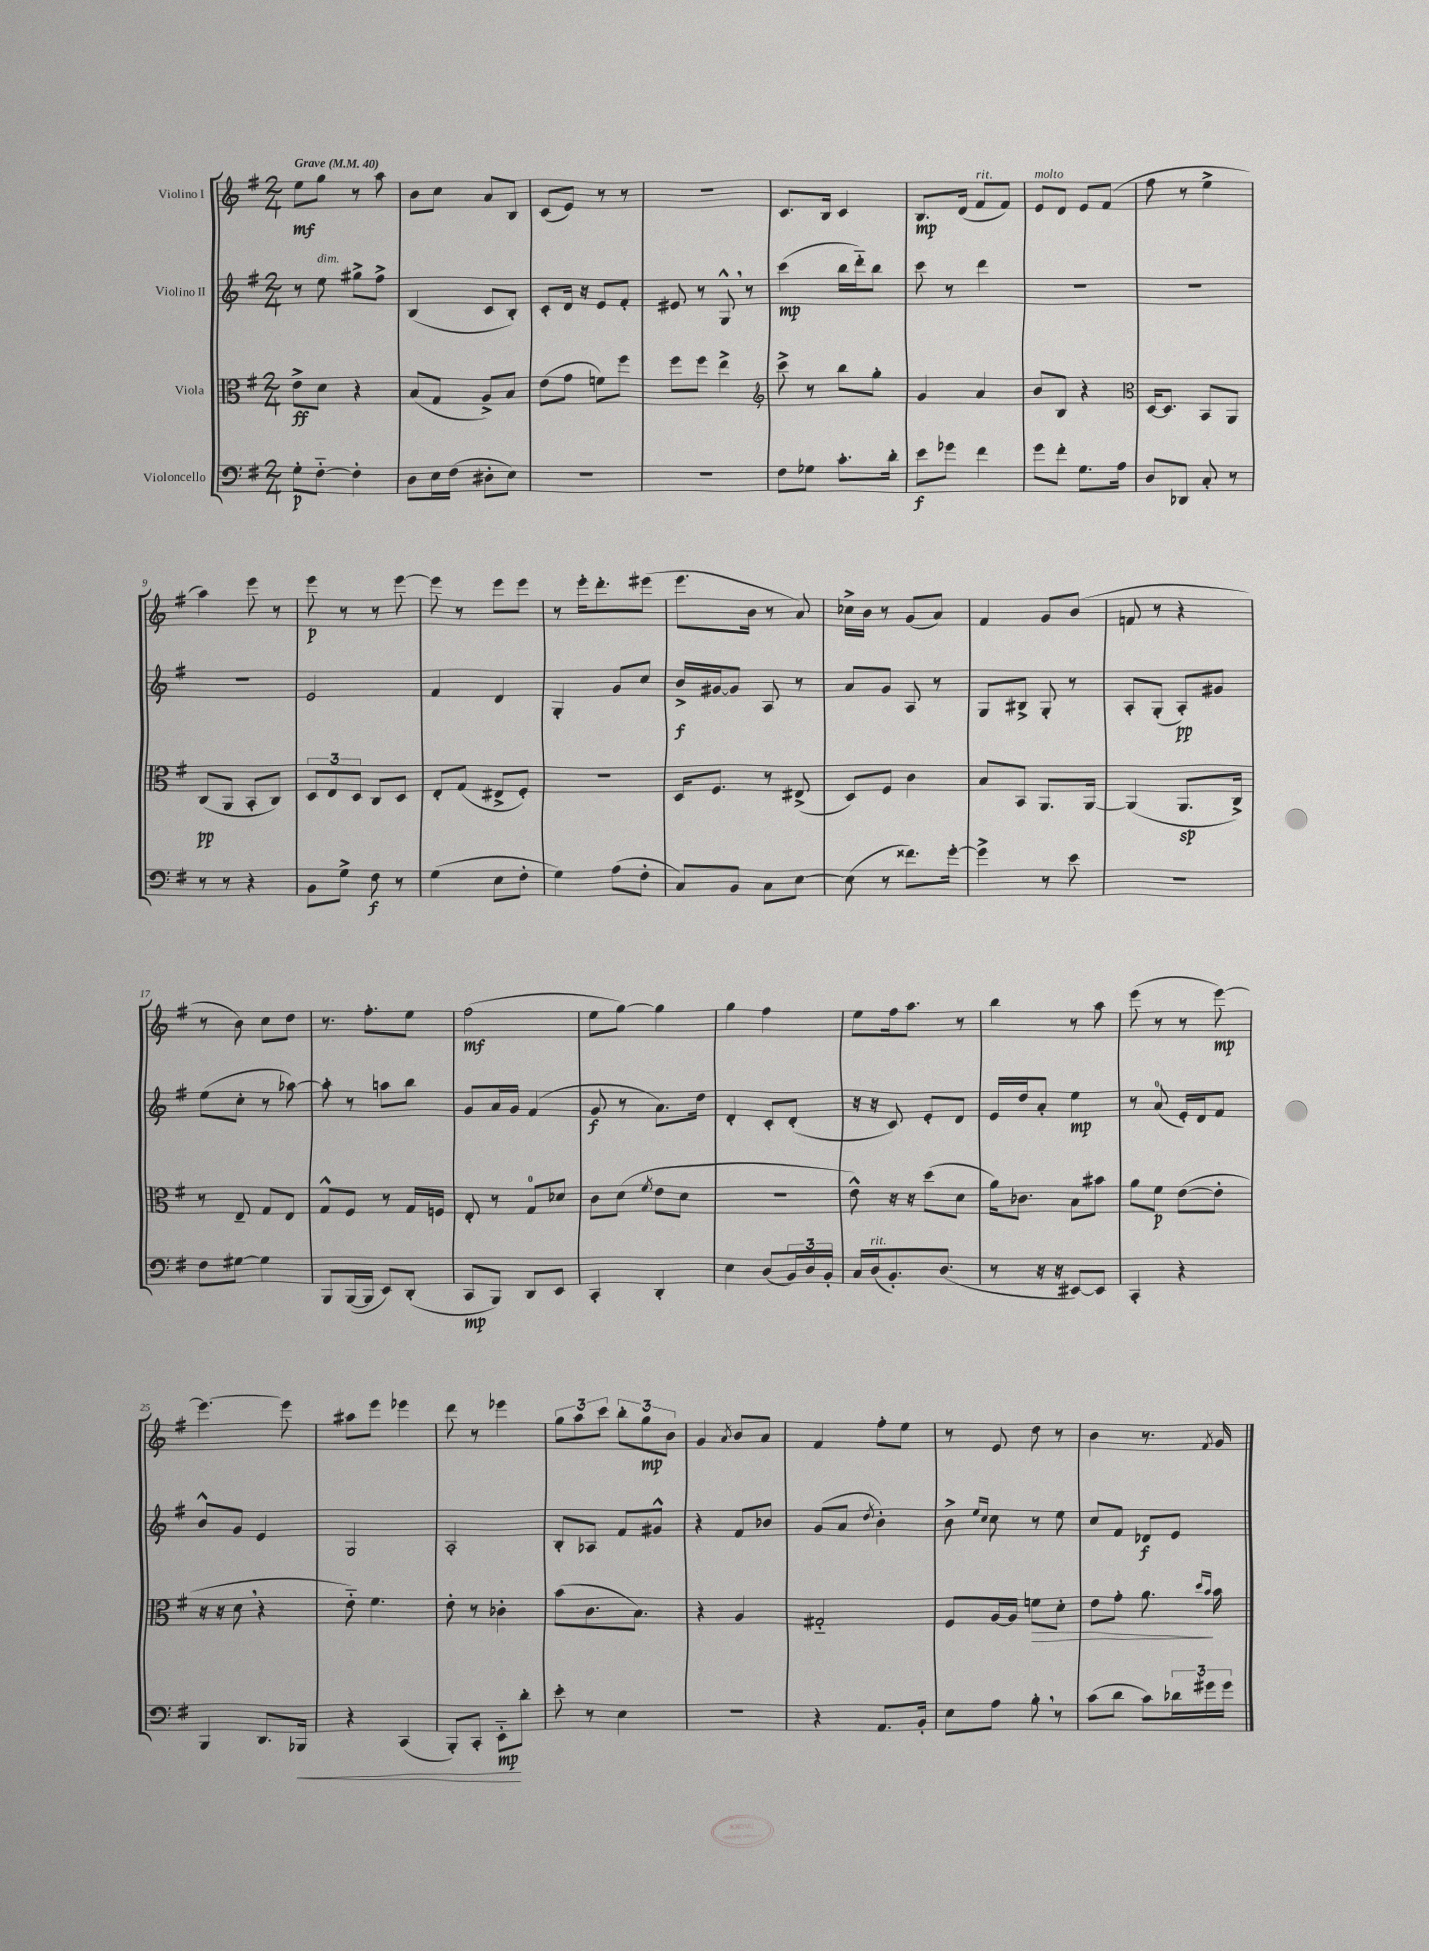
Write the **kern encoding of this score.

**kern	**kern	**kern	**kern
*staff4	*staff3	*staff2	*staff1
*clefF4	*clefC3	*clefG2	*clefG2
*k[f#]	*k[f#]	*k[f#]	*k[f#]
*M2/4	*M2/4	*M2/4	*M2/4
*MM40	*MM40	*MM40	*MM40
8G'	8e^	8r	8ee
[8F#'~	8d	8ee	8gg
4F#']	4r	8gg#^	8r
.	.	8ff#^	8aa
=	=	=	=
8D	(8B	(4B	8b
16E	8G	.	8cc
(16F#	.	.	.
8D#'	8A^)	8c	8a
8E)	8B	8B')	8B
=	=	=	=
2r	(8e	8c'	(8c
.	8g	16d	8e)
.	.	16r	.
.	8f)	8e	8r
.	8ff#	8f#'	8r
=	=	=	=
2r	8ff#	8e#	2r
.	8ff#	8r	.
.	4ee^	8G^^	.
.	.	8r	.
=	=	=	=
*	*clefG2	*	*
8F#	8ccc^	(4ccc	8.c
8G-	8r	.	.
.	.	.	16B
8.c'	8bb	16bb	4c
.	.	16ddd'~)	.
.	8gg'	8bb	.
16d'	.	.	.
=	=	=	=
8e	4g	8ccc	8.B
8g-	.	8r	.
.	.	.	(16d
4f#	4a	4ddd	8f#
.	.	.	8f#)
=	=	=	=
8g	8b	2r	8e
8f#'	8B	.	8d
8.G	4r	.	8e
.	.	.	(8f#
16A	.	.	.
=	=	=	=
*	*clefC3	*	*
8D	[16D	2r	8ff#
.	8.D]	.	.
8DD-	.	.	8r
8C'	8BB	.	4ee^
8r	8AA	.	.
=	=	=	=
8r	(8C	2r	4aa)
8r	8AA	.	.
4r	8BB'	.	8eee
.	8C)	.	8r
=	=	=	=
8BB	12D	2e	8eee
.	12E	.	.
8G^	.	.	8r
.	12D	.	.
8F#	8C	.	8r
8r	8D	.	[8eee
=	=	=	=
(4G	8E'	4f#	8eee]
.	(8G	.	8r
8E	8E#^	4d	8eee
8F#'	8F#')	.	8eee
=	=	=	=
4G)	2r	4G'	8r
.	.	.	16eee'
.	.	.	8.ddd'
(8A	.	8g	.
8F#'	.	8cc	(8eee#
=	=	=	=
8C)	16D	16b^	8.eee
.	8.F#	[16g#	.
8BB	.	8g#]	.
.	.	.	16b
8C	8r	8A	8r
[8E	(8E#^	8r	8a)
=	=	=	=
(8E]	8D)	8a	16cc-^
.	.	.	16b
8r	8F#	8g	8r
8.f##)	4c	8A	(8g
.	.	8r	8a)
[16g'	.	.	.
=	=	=	=
4g^]	8B	8G	4f#
.	8BB	8B#^	.
8r	8.AA	8G'	8g
8e	.	8r	(8b
.	[16AA	.	.
=	=	=	=
2r	(4AA]	8A'	8f
.	.	(8G'	8r
.	8.AA	8A')	4r
.	.	8g#	.
.	16C^)	.	.
=	=	=	=
8F#	8r	(8ee	8r
[8G#	8E~	8cc'	8b)
4G#]	8G	8r	8cc
.	8E	[8aa-)	8dd
=	=	=	=
8BBB	8G^^	8aa-']	8.r
([16BBB	8F#	8r	.
16BBB]	.	.	8.ff#'
8EE)	8r	8aa	.
(8DD'	16G	8bb	8ee
.	16F	.	.
=	=	=	=
8CC	8E'	8g	(2ff#
8BBB)	8r	16a	.
.	.	16g	.
8DD	8G	(4f#	.
8EE	8d-	.	.
=	=	=	=
4CC'	8c	8g	8ee
.	(8d	8r	[8gg)
.	8qf#	.	.
4DD'	8e	8.a)	4gg]
.	8d	.	.
.	.	16dd	.
=	=	=	=
4E	2r	4d'	4gg
(8D	.	8c'	4ff#
24BB)	.	(8d'	.
24D	.	.	.
24BB'	.	.	.
=	=	=	=
16C	8e^^)	16r	8ee
(16D	.	16r	.
8.BB')	16r	8c)	16ff#
.	16r	.	8.aa
.	(8dd	8e'	.
(8.D	.	.	.
.	8d	8d	8r
=	=	=	=
8r	16a)	16e	4bb
.	8.c-	16dd	.
16r	.	8a'	.
16r	.	.	.
[8EE#)	8B	4ee	8r
8EE#]	8b#	.	8aa
=	=	=	=
4CC'	8a	8r	(8eee
.	8f#	(8a	8r
4r	([8e	16e')	8r
.	.	16d	.
.	8e']	8f#	[8eee)
=	=	=	=
4BBB	16r	8b^^	4.eee_
.	16r	.	.
.	8d	8g	.
8.DD	4r	4e	.
.	.	.	8eee]
16BBB-	.	.	.
=	=	=	=
4r	8e'~)	2G	8aa#
.	4.f#	.	8eee
(4CC	.	.	4eee-
=	=	=	=
8BBB')	8e'	2A'	8ddd
8CC'	8r	.	8r
8EE'~	4c-'	.	4eee-
8d'	.	.	.
=	=	=	=
8e'	(8b	8B'	12gg
.	.	.	12aa
8r	8.c	8A-	.
.	.	.	12ccc
4E	.	8f#	12bb'
.	8.B)	.	.
.	.	.	12gg
.	.	8g#^^	.
.	.	.	12b
=	=	=	=
2r	4r	4r	4g
.	.	.	8qa
.	4A	8f#	8b
.	.	8b-	8a
=	=	=	=
4r	2G#'~	(8g	4f#
.	.	8a	.
.	.	8qdd	.
8.AA	.	4b')	8ff#'
.	.	.	8ee
16BB'	.	.	.
=	=	=	=
8E	8F#	8b^	8r
.	.	16qqee	.
.	.	16qqcc	.
8A	[16A	8cc	8e
.	16A]	.	.
8B'	8f	8r	8dd
8r	8d'	8ee	8r
=	=	=	=
(8c	8e	8cc	4b
8d	8g'	8f#	.
8c)	8.a	8d-	8.r
24d-	.	8e	.
24g#	.	.	.
.	16qqdd	.	.
.	16qqb	.	8qf#
.	16b	.	16g
24g#	.	.	.
==	==	==	==
*-	*-	*-	*-
